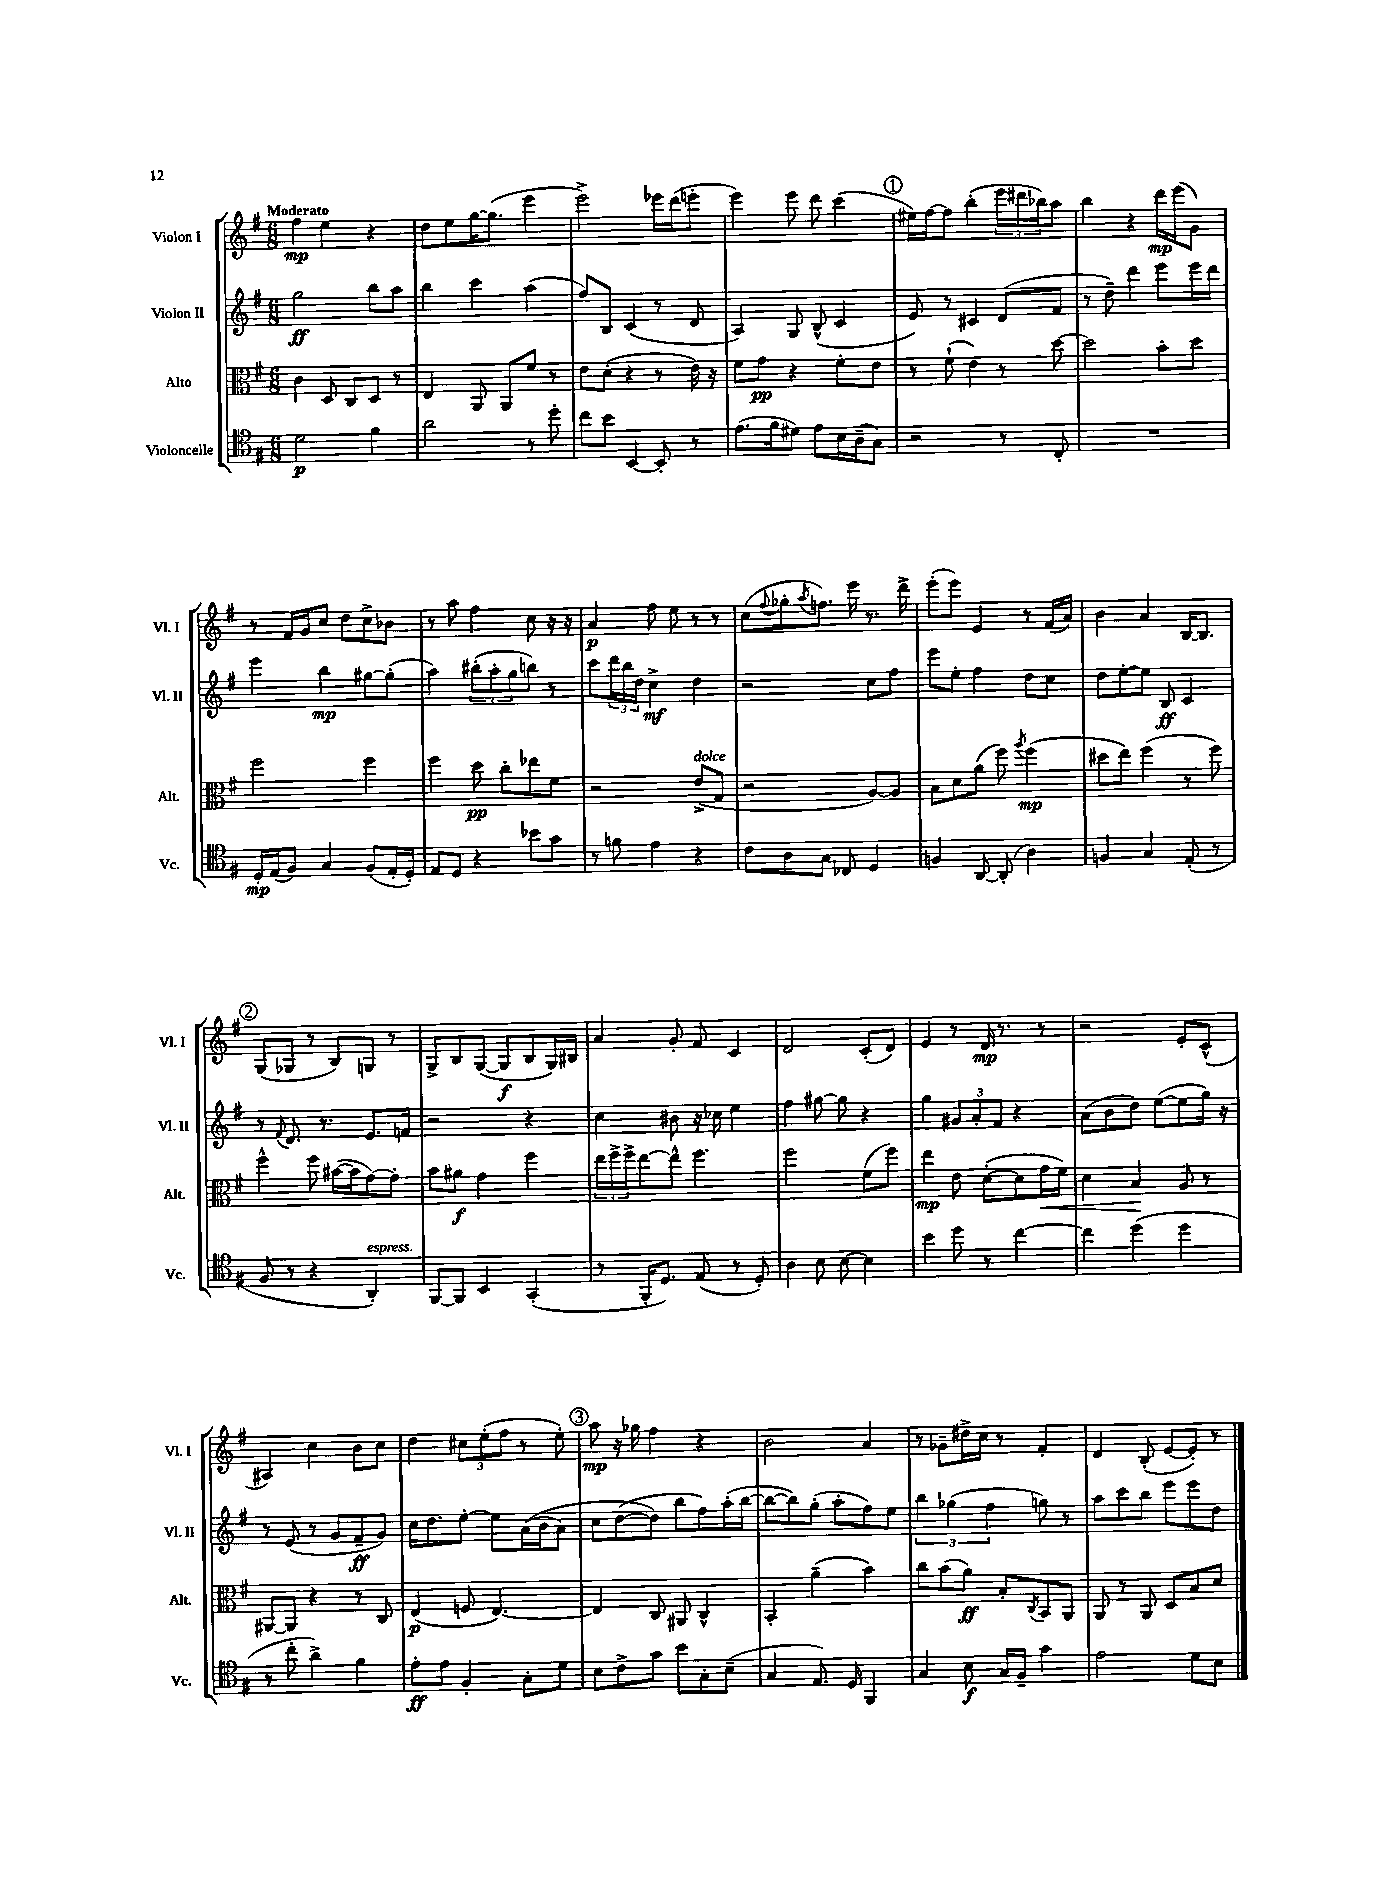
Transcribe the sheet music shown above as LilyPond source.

<<
\new StaffGroup <<
\new Staff = "s0" \with { instrumentName = "Violon I" shortInstrumentName = "Vl. I" } {
    \clef treble \key g \major \numericTimeSignature \time 6/8 \tempo "Moderato"
    fis''4\mp e''4 r4 |
    d''8 e''8 g''16~ g''8.( e'''4 |
    e'''2->) ees'''16 d'''16( e'''8-. |
    e'''4) e'''8 d'''8 c'''4( |
    \mark \markup { \circle "1" } eis''16) fis''16~ fis''8 b''4-.( \tuplet 3/2 { e'''16 dis'''16 bes''16) } a''8 |
    b''4 r4 d'''16\mp e'''16( g'8) |
    r8 fis'16 g'16 c''8 d''8 c''8-> bes'8 |
    r8 a''8 fis''4 c''8 r16 r16 |
    a'4\p fis''8 e''8 r8 r8 |
    c''8( \appoggiatura { fis''8 } ges''8-. \acciaccatura { a''8 } f''8.) e'''16 r8. d'''16-> |
    e'''8-.( e'''8) e'4 r8 fis'16( a'16) |
    b'4 a'4 b16~ b8. |
    \mark \markup { \circle "2" } g8( ges8 r8 b8) g8 r8 |
    g8-> b8 g8~( g8\f b8 g16) bis16 |
    a'4 g'8-. fis'8 c'4 |
    d'2 c'8-.( d'8) |
    e'4 r8 d'16\mp r8. r8 |
    r2 e'8-. c'8-^( |
    ais4) c''4 b'8 c''8 |
    d''4 \tuplet 3/2 { cis''8 e''8-.( fis''8 } r8 e''8-.) |
    \mark \markup { \circle "3" } a''8\mp r16 ges''16 fis''4 r4 |
    b'2 a'4 |
    r8 ges'8-- dis''16-> c''16 r8 fis'4-. |
    d'4 b8-.( e'8~ e'8-.) r8 \bar "|." |
}
\new Staff = "s1" \with { instrumentName = "Violon II" shortInstrumentName = "Vl. II" } {
    \clef treble \key g \major \numericTimeSignature \time 6/8
    g''2\ff b''8 a''8 |
    b''4 c'''4 a''4( |
    fis''8) b8 c'4( r8 d'8 |
    a4) g8 b8-^( c'4 |
    \mark \markup { \circle "1" } e'8) r8 cis'4 d'8( fis'8 |
    r8 d''8--) d'''4 e'''8 e'''16 d'''16 |
    e'''4 b''4\mp gis''8~ gis''8-.( |
    a''4) \tuplet 3/2 { bis''8-.( a''8-. g''8 } b''8) r8 |
    c'''8 \tuplet 3/2 { d'''16 b''16 d''16 } c''4->\mf d''4 |
    r2 c''8 fis''8 |
    e'''8 e''8-. fis''4 d''8 c''8 |
    d''8 e''8~-. e''8 b8\ff c'4 |
    \mark \markup { \circle "2" } r8 \appoggiatura { fis'8 } d'8. r8. e'8. f'16 |
    r2 r4 |
    c''4 bis'8 r16 ces''16 e''4 |
    fis''4 gis''8~ gis''8 r4 |
    g''4 \tuplet 3/2 { gis'8 a'8-. fis'8 } r4 |
    a'8( b'8 d''8) e''8~( e''8 g''16) r16 |
    r8 e'8( r8 g'8 fis'8--\ff g'8) |
    c''16 d''8. e''8~-. e''8 a'16(\( b'16 a'8) |
    \mark \markup { \circle "3" } c''8 d''8~( d''8\) b''8 fis''8) a''16-.( b''16~ |
    b''8~ b''8) g''8-.( a''8-. fis''8) e''8 |
    \tuplet 3/2 { b''4 ges''4( fis''4 } g''8) r8 |
    a''8 c'''8 b''8 e'''8 e'''8 d''8 \bar "|." |
}
\new Staff = "s2" \with { instrumentName = "Alto" shortInstrumentName = "Alt." } {
    \clef alto \key g \major \numericTimeSignature \time 6/8
    c'4 d8 c8 d8 r8 |
    e4 a,8 a,8 fis'8 r8 |
    e'8 d'8-.( r4 r8 e'16) r16 |
    fis'8 g'8\pp r4 fis'8-. e'8 |
    \mark \markup { \circle "1" } r8 fis'8-!( e'4) r8 d''8~ |
    d''2 b'8-. d''8 |
    fis''2 fis''4 |
    fis''4 d''8\pp c''8-. ees''8 fis'8 |
    r2 e'8->^\markup { \italic "dolce" }( g8 |
    r2 a8~) a8 |
    b8 d'8 a'8( fis''8) \acciaccatura { a''8 } fis''4\mp( |
    dis''8 e''8) fis''4( r8 fis''8) |
    \mark \markup { \circle "2" } fis''4-^ fis''8 bis'16~( bis'16 g'8~) g'8-. |
    b'8 ais'8\f g'4 fis''4 |
    \tuplet 3/2 { e''16 fis''16-> fis''16-> } e''8~ e''8-^ fis''4. |
    fis''2 fis'8( fis''8) |
    e''4\mp e'8 d'8~-.( d'8 g'16\< fis'16) |
    d'4 b4\! a8 r8 |
    ais,8~ ais,8 r4 r8 c8 |
    e4\p( f8 e4.~) |
    \mark \markup { \circle "3" } e4 c8 ais,8 c4-^ |
    b,4-. a'4--( b'4) |
    c''8 b'8( a'8\ff) b8-. \acciaccatura { c8 } b,8 a,8 |
    a,8 r8 a,8 d8 b8 d'8 \bar "|." |
}
\new Staff = "s3" \with { instrumentName = "Violoncelle" shortInstrumentName = "Vc." } {
    \clef tenor \key g \major \numericTimeSignature \time 6/8
    d'2\p fis'4 |
    a'2 r8 d''8-. |
    c''8 b'8 b,4~ b,8-. r8 |
    e'8.( fis'16 dis'8) e'8 b16 a16--( g8) |
    \mark \markup { \circle "1" } r2 r8 c8-. |
    R2. |
    d16-.\mp e16( fis8) g4 fis8( e16-. d16-.) |
    e8 d8 r4 bes'8 g'8 |
    r8 f'8 e'4 r4 |
    c'8 a8 g8 ces8 d4 |
    f4 a,8~ a,8-.( a4) |
    f4 g4 e8-.( r8 |
    \mark \markup { \circle "2" } fis8 r8 r4 a,4-.^\markup { \italic "espress." }) |
    fis,8~ fis,8 b,4 g,4-.( |
    r8 fis,16-. d8.) e8( r8 d8-.) |
    a4 b8 b8~ b4 |
    b'4 d''8 r8 c''4~ |
    c''4 d''4( d''4 |
    r8 c''8-. a'4->) fis'4 |
    e'8-.\ff e'8 fis4-. g8-. d'8 |
    \mark \markup { \circle "3" } b8 c'8-> g'8 b'8 g8-. b8--( |
    g4 e8.) d16 fis,4 |
    g4 b8\f g16 fis16-- g'4 |
    e'2 d'8 b8 \bar "|." |
}
>>
>>
\layout { \context { \Score \remove "Bar_number_engraver" } }
